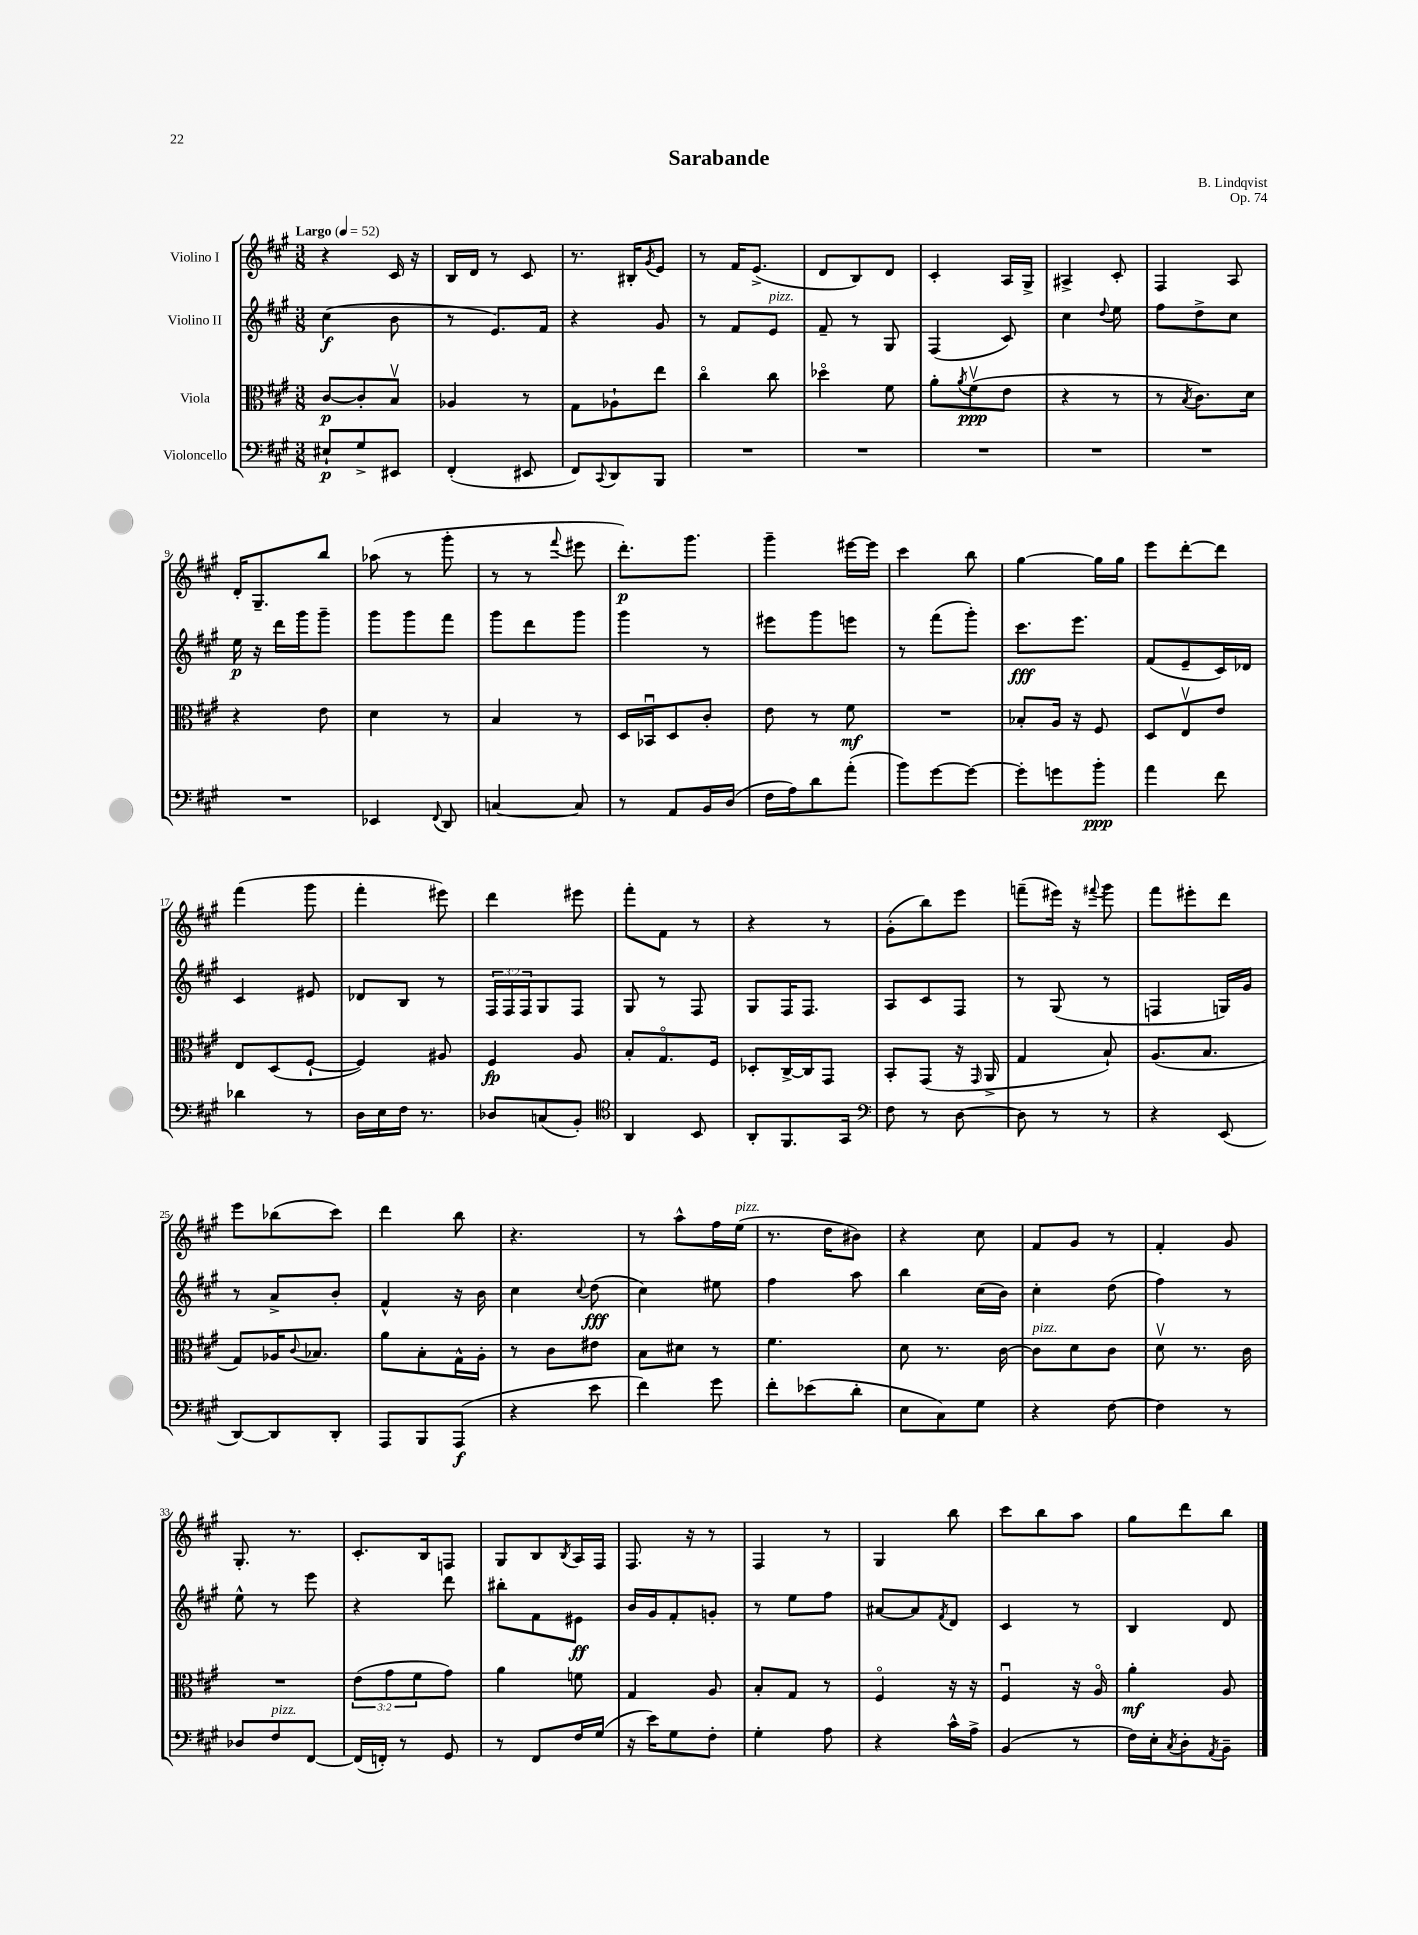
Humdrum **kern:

**kern	**kern	**kern	**kern
*staff4	*staff3	*staff2	*staff1
*clefF4	*clefC3	*clefG2	*clefG2
*k[f#c#g#]	*k[f#c#g#]	*k[f#c#g#]	*k[f#c#g#]
*M3/8	*M3/8	*M3/8	*M3/8
*MM52	*MM52	*MM52	*MM52
8E#`/L	[8c#/L	(4cc#\	4r
8G#^/	8c#'/]	.	.
8EE#/J	8Bv/J	8b\	16c#/
.	.	.	16r
=	=	=	=
(4FF#'/	4A-/	8r	16B/LL
.	.	.	16d/JJ
.	.	8.e/L)	8r
8EE#/	8r	.	8c#/
.	.	16f#/Jk	.
=	=	=	=
8FF#/L)	8G#\L	4r	8.r
8qqCC#/	.	.	.
8DD/	8A-`\	.	.
.	.	.	16B#'/LK
.	.	.	8qg#/
8BBB/J	8ee\J	8g#/	8e/J
=	=	=	=
4.r	4cc#o\	8r	8r
.	.	8f#/L	16f#/LK
.	.	.	(8.e^/J
.	8cc#\	8e/J	.
=	=	=	=
4.r	4dd-o\	8f#~/	8d/L
.	.	8r	8B/)
.	8f#\	8G#/	8d/J
=	=	=	=
4.r	8a'\L	(4F#/	4c#'/
.	8qa/	.	.
.	(8f#v\	.	.
.	8e\J	8c#/)	16A/LL
.	.	.	16G#^/JJ
=	=	=	=
4.r	4r	4cc#\	4A#^/
.	.	8qqdd/	.
.	8r	8ee\	8c#'/
=	=	=	=
4.r	8r	8ff#\L	4F#/
.	8qB/	.	.
.	8.c#\L)	8dd^\	.
.	.	8cc#\J	8A/
.	16d\Jk	.	.
=	=	=	=
4.r	4r	16ee\	16d'/LK
.	.	16r	8.G#~/
.	.	16ddd\LL	.
.	.	16ggg#\J	.
.	8e\	8ggg#~\J	8bb/J
=	=	=	=
4EE-/	4d\	8ggg#\L	(8aa-\
.	.	8ggg#\	8r
8qqFF#/	.	.	.
8DD/	8r	8fff#\J	8ggg#'\
=	=	=	=
[4C/	4B/	8ggg#\L	8r
.	.	8ddd\	8r
.	.	.	8qqfff#/
8C/]	8r	8ggg#\J	8eee#\
=	=	=	=
8r	16D/LL	4ggg#\	8.ddd'\L)
.	16BB-u/J	.	.
8AA/L	8D/	.	.
.	.	.	8.ggg#\J
16BB/L	8c#'/J	8r	.
(16D/JJ	.	.	.
=	=	=	=
16F#\LL	8e\	8eee#\L	4ggg#~\
16A\J)	.	.	.
8d\	8r	8ggg#\	.
(8a'\J	8f#\	8eee\J	[16eee#\LL
.	.	.	16eee#\]JJ
=	=	=	=
8b\L)	4.r	8r	4ccc#\
[8g#\	.	(8fff#\L	.
8g#\_J	.	8ggg#'\J)	8bb\
=	=	=	=
8g#'\]L	8B-'/L	8.ccc#\L	[4gg#\
8g\	16A/Jk	.	.
.	16r	8.eee\J	.
8b'\J	8F#/	.	16gg#\]LL
.	.	.	16gg#\JJ
=	=	=	=
4a\	8D/L	(8f#/L	8eee\L
.	8Ev/	8e~/	[8ddd'\
8f#\	8e/J	16c#/L)	8ddd\]J
.	.	16d-/JJ	.
=	=	=	=
4d-\	8E/L	4c#/	(4fff#\
.	(8D/	.	.
8r	[8F#`/J	8e#/	8ggg#\
=	=	=	=
16D\LL	4F#/])	8d-/L	4fff#'\
16E\	.	.	.
16F#\JJ	.	8B/J	.
8.r	.	.	.
.	8A#/	8r	8eee#\)
=	=	=	=
8D-/L	4F#/	24F#/LL	4ddd\
.	.	24F#/	.
.	.	24F#/J	.
(8C/	.	8G#/	.
8BB'/J)	8A/	8F#/J	8eee#\
=	=	=	=
*clefC4	*	*	*
4AA/	8B'/L	8G#/	8fff#'\L
.	8.G#o/	8r	8f#\J
8BB/	.	8F#/	8r
.	16F#/Jk	.	.
=	=	=	=
8AA'/L	8D-'/L	8G#/L	4r
8.FF#/	[16C#^/L	16F#/K	.
.	16C#/]J	8.F#/J	.
.	8GG#/J	.	8r
16GG#/Jk	.	.	.
=	=	=	=
*clefF4	*	*	*
8F#\	8BB'/L	8A/L	(8g#'\L
8r	(8GG#/J	8c#/	8bb\)
[8D\	16r	8F#/J	8eee\J
.	16qqGG#/	.	.
.	16AA^/	.	.
=	=	=	=
8D\]	4G#/	8r	(8fff~\L
8r	.	(8G#/	16eee#\Jk)
.	.	.	16r
.	.	.	8qqfff#/
8r	8B`/)	8r	8ggg#\
=	=	=	=
4r	(8.A/L	4F/	8fff#\L
.	.	.	8eee#'\
.	8.B/J	.	.
(8EE/	.	16G/LL)	8ddd\J
.	.	16g#/JJ	.
=	=	=	=
[8DD/L)	8G#/L)	8r	8eee\L
8DD/]	16A-/K	8a^/L	(8bb-\
.	8qqc#/	.	.
.	8.B-/J	.	.
8DD'/J	.	8b'/J	8ccc#\J)
=	=	=	=
8AAA/L	8a\L	4f#^^/	4ddd\
8BBB/	8B'\	.	.
(8AAA/J	16G#^^\L	16r	8bb\
.	16A'\JJ	16b\	.
=	=	=	=
4r	8r	4cc#\	4.r
.	8c#\L	.	.
.	.	8qqcc#/	.
8e\	8e#\J	(8dd\	.
=	=	=	=
4f#\)	8B\L	4cc#\)	8r
.	8d#\J	.	8aa^^\L
8g#\	8r	8ee#\	16ff#\L
.	.	.	(16ee\JJ
=	=	=	=
8f#'\L	4.f#\	4ff#\	8.r
(8e-\	.	.	.
.	.	.	16dd\LK
8d'\J	.	8aa\	8b#\J)
=	=	=	=
8E\L	8d\	4bb\	4r
8C#\)	8.r	.	.
8G#\J	.	(16cc#\LL	8cc#\
.	[16c#\	16b\JJ)	.
=	=	=	=
4r	8c#\]L	4cc#'\	8f#/L
.	8d\	.	8g#/J
[8F#\	8c#\J	(8dd\	8r
=	=	=	=
4F#\]	8dv\	4ff#\)	4f#'/
.	8.r	.	.
8r	.	8r	8g#/
.	16c#\	.	.
=	=	=	=
8D-/L	4.r	8ee^^\	8.G#'/
8F#/	.	8r	.
.	.	.	8.r
[8FF#/J	.	8eee\	.
=	=	=	=
(16FF#/]LL	(12e\L	4r	8.c#'/L
16FF'/JJ)	.	.	.
.	12g#\	.	.
8r	.	.	.
.	12f#\	.	.
.	.	.	16B/k
8GG#/	8g#\J)	8ddd\	8F/J
=	=	=	=
8r	4a\	8bb#'\L	8G#/L
8FF#/L	.	8f#\	8B/
.	.	.	8qB/
16F#/L	8f\	8e#\J	16A/L
(16G#/JJ	.	.	16F#/JJ
=	=	=	=
16r	4G#/	16b/LL	8.F#/
16e\LK)	.	16g#/J	.
8G#\	.	8f#'/	.
.	.	.	16r
8F#'\J	8A/	8g'/J	8r
=	=	=	=
4G#'\	8B'/L	8r	4F#/
.	8G#/J	8ee\L	.
8A\	8r	8ff#\J	8r
=	=	=	=
4r	4F#o/	[8a#/L	4G#/
.	.	8a#/]	.
.	.	8qf#/	.
16c#^^\LL	16r	8d/J	8bb\
16A^\JJ	16r	.	.
=	=	=	=
(4BB/	4F#u/	4c#/	8ccc#\L
.	.	.	8bb\
8r	16r	8r	8aa\J
.	16Ao/	.	.
=	=	=	=
16F#\LL)	4a'\	4B/	8gg#\L
16E'\J	.	.	.
8qC#/	.	.	.
8D'\	.	.	8ddd\
8qAA/	.	.	.
8BB~\J	8A/	8d/	8bb\J
==	==	==	==
*-	*-	*-	*-
